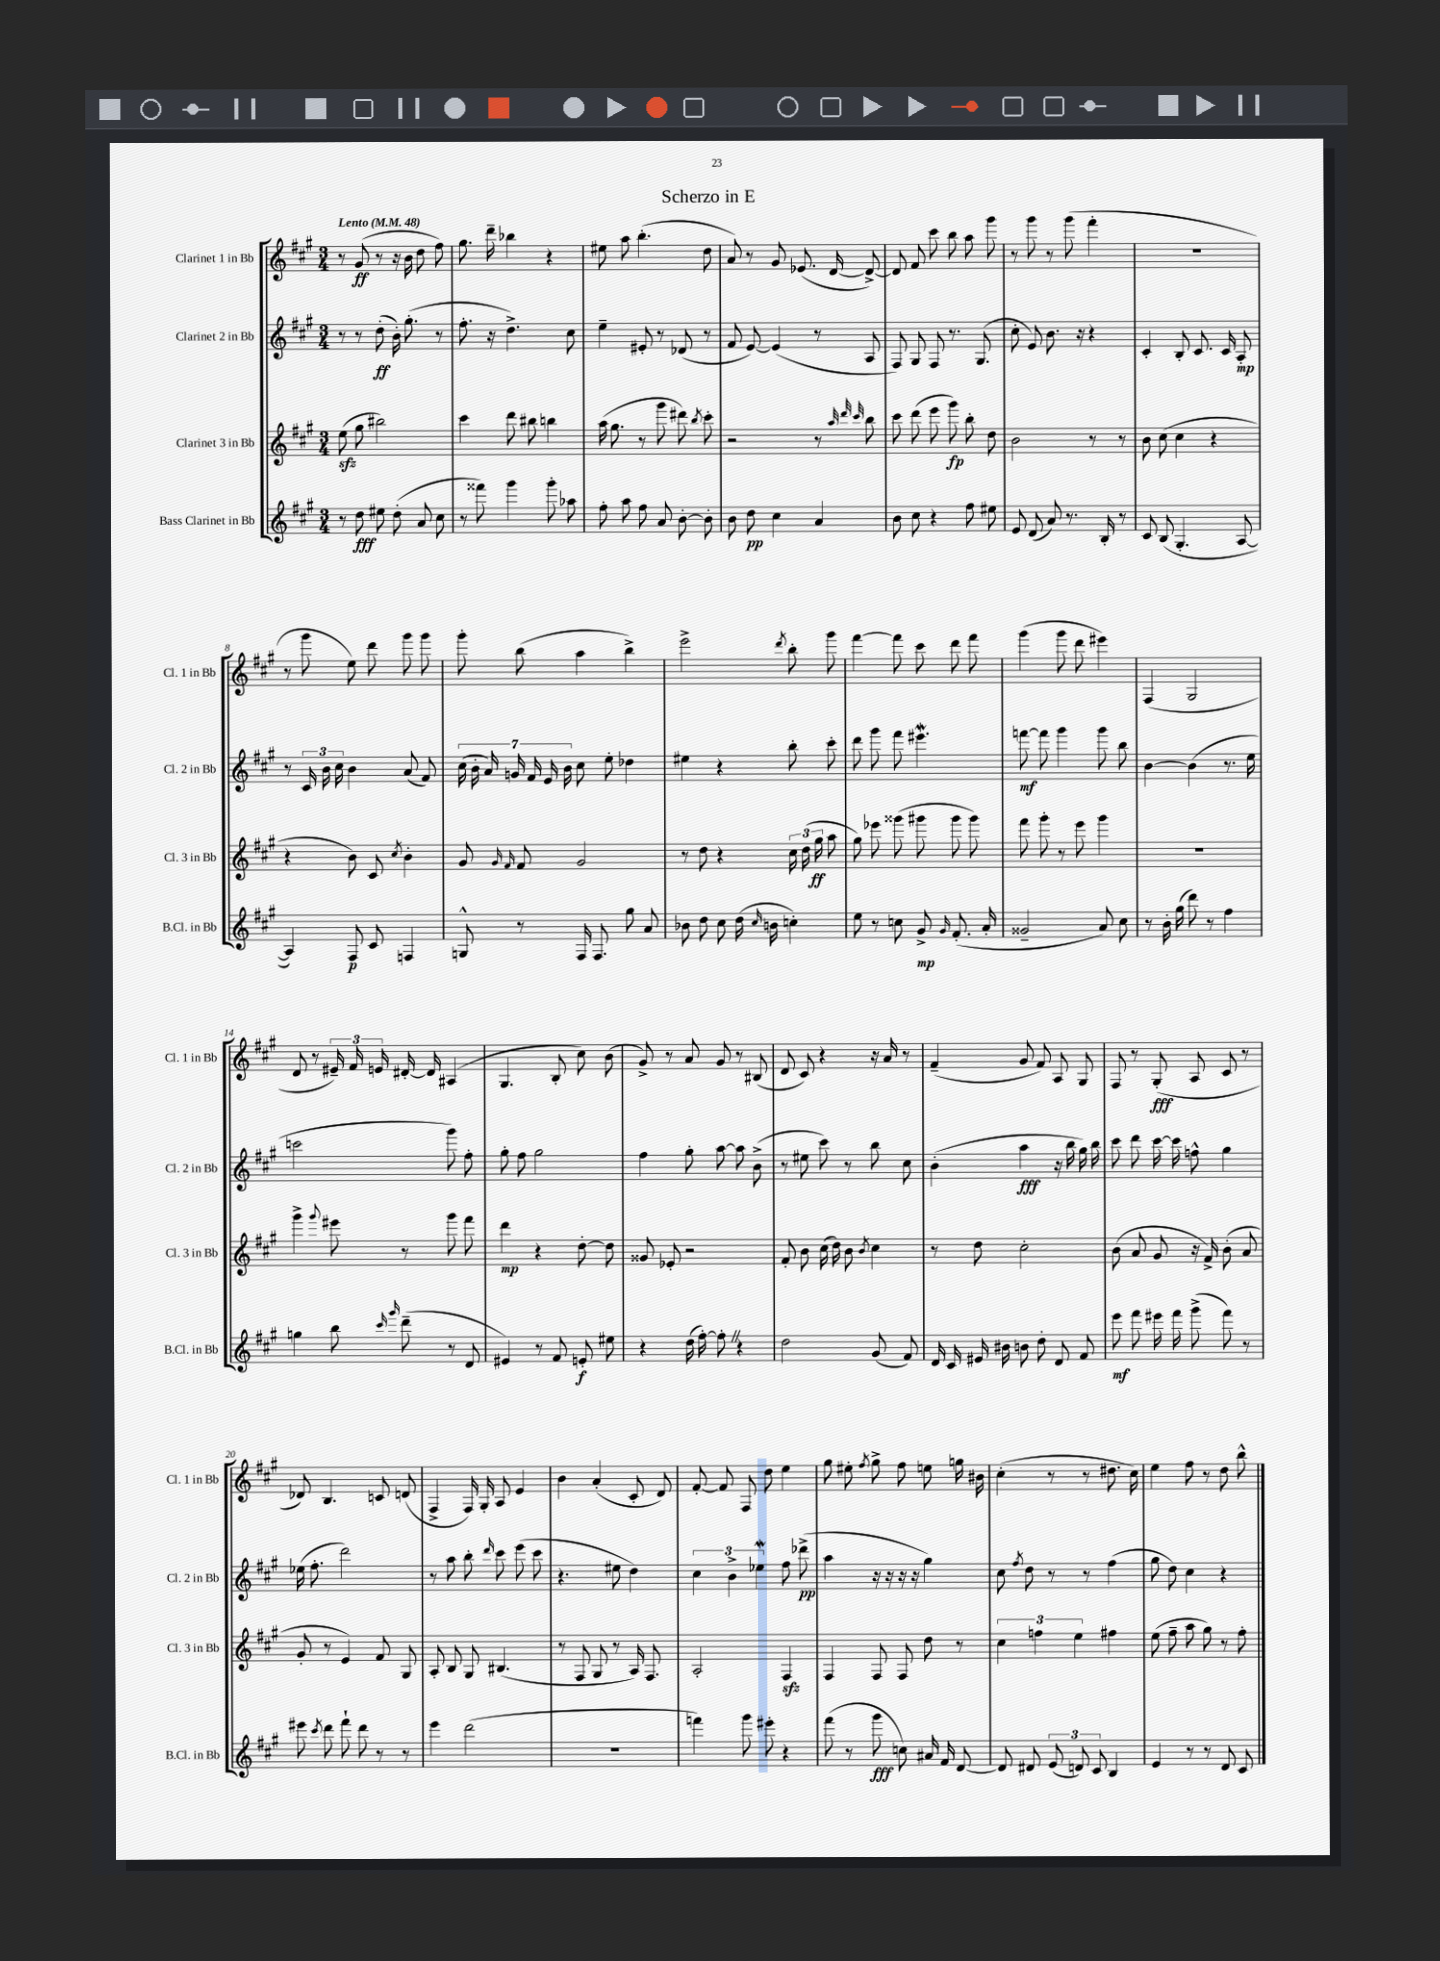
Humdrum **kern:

**kern	**kern	**kern	**kern
*staff4	*staff3	*staff2	*staff1
*clefG2	*clefG2	*clefG2	*clefG2
*k[f#c#g#]	*k[f#c#g#]	*k[f#c#g#]	*k[f#c#g#]
*M3/4	*M3/4	*M3/4	*M3/4
*MM48	*MM48	*MM48	*MM48
8r	(8ee\	8r	8r
8dd\	8gg#\	8r	(8g#/
8ee#\	2bb#\)	(8dd'\	8r
(8dd'\	.	16b'\)	16r
.	.	(8.gg#'\	16b\
8a/	.	.	8dd\
8cc#\	.	8r	8ff#\)
=	=	=	=
8r	4ccc#\	8.ff#'\	8.gg#\
8fff##\)	.	.	.
.	.	16r	16ddd~\
4ggg#\	8ddd\	4.dd^\)	4bb-\
.	8bb#\	.	.
8ggg#'\	4bb\	.	4r
8aa-\	.	8cc#\	.
=	=	=	=
8ff#'\	(16aa\	4ee~\	8ee#\
.	8.gg#\	.	.
8aa\	.	.	8aa\
8ff#\	8r	8e#'/	(4.bb'\
8a/	8ggg#\	8r	.
[8b'\	8ddd#\)	(8d-/	.
.	8qbb/	.	.
8b'\]	8ccc#'\	8r	8dd\
=	=	=	=
8b\	2r	8f#/	8a/)
8dd\	.	[8e/)	8r
4cc#\	.	(4e/]	8g#/
.	.	.	(8.e-/
4a/	8r	8r	.
.	.	.	[16d/
.	32qqaa/	.	.
.	32qqddd/	.	.
.	32qqccc#/	.	.
.	8bb\	8A/	8d^/_)
=	=	=	=
8b\	8ccc#\	8F#/)	8d/]
8cc#\	(8ddd\	8G#/	8f#/
4r	8eee\	8F#/	8ccc#\
.	8ggg#\)	8.r	8bb\
8ff#\	8bb'\	.	8aa\
.	.	(8.G#/	.
8ee#\	8dd\	.	8ggg#\
=	=	=	=
8e/	2b\	8cc#'\	8r
(8d/	.	8e/)	8ggg#\
8a/)	.	8.b\	8r
8.r	.	.	(8ggg#\
.	.	16r	.
.	8r	4r	4fff#'\
16B'/	.	.	.
8r	8r	.	.
=	=	=	=
8c#/	8b\	4c#'/	2.r
(8B/	(8cc#\	.	.
4.G#'/	4cc#\	8B'/	.
.	.	8.c#/	.
.	4r	.	.
.	.	16c#/	.
[8A/	.	8A'/	.
=	=	=	=
4A/])	4r	8r	8r
.	.	24c#/	8ggg#\
.	.	24b\	.
.	.	24cc#\	.
8F#/	8b\)	4b\	8ee\)
8c#/	8c#/	.	8ddd\
.	8qcc#/	.	.
4F/	4b'\	(8a/	8ggg#\
.	.	8f#/)	8ggg#\
=	=	=	=
8G^^/	8g#/	(28cc#\	8ggg#'\
.	.	28b'\	.
.	.	28a/)	.
.	.	28g/	.
.	16qqg#/	.	.
.	16qqf#/	.	.
8r	8f#/	.	(8bb\
.	.	28f#/	.
.	.	28e/	.
.	.	28b\	.
16F#/	2g#/	8cc#\	4aa\
8.F#/	.	.	.
.	.	8ee'\	.
8gg#\	.	4dd-\	4bb^\)
8a/	.	.	.
=	=	=	=
8b-\	8r	4ee#\	2eee^\
8dd\	8dd\	.	.
8cc#\	4r	4r	.
(16dd\	.	.	.
16qqcc#/	.	.	.
16b\	.	.	.
.	.	.	8qddd/
4cc'\)	24cc#\	8bb'\	8bb'\
.	(24dd\	.	.
.	24gg#\	.	.
.	8aa\	8ccc#'\	8ggg#\
=	=	=	=
8ee\	8gg#\)	8ddd\	[4fff#\
8r	8eee-\	8ggg#\	.
8cc\	(8ggg##\	8fff#\	8fff#\]
8g#^/	8ggg#\	4.eee#\	8ccc#\
16qqg#/	.	.	.
(8.f#'/	8ggg#\	.	8ddd\
.	8ggg#\)	.	8fff#\
16a'/	.	.	.
=	=	=	=
2g##~/	8fff#\	[8fff\	(4ggg#\
.	8ggg#'\	8fff\]	.
.	8r	4ggg#\	8ggg#\
.	8eee\	.	8ddd\
8a/)	4ggg#\	8ggg#\	4eee#\)
8cc#\	.	8bb\	.
=	=	=	=
8r	2.r	[4b\	(4F#/
16b'\	.	.	.
(16gg#\	.	.	.
8ddd\)	.	(4b\]	2G#/
8r	.	.	.
4ff#\	.	8.r	.
.	.	16ee\	.
=	=	=	=
4gg\	4ggg#^\	2ccc\	8d/
.	.	.	8r
.	8qqggg#/	.	.
8bb\	8eee#\	.	24e#~/)
.	.	.	24f#/
.	.	.	24e/
16qqccc#/	.	.	.
16qqggg#/	.	.	.
(8ddd~\	8r	.	[16d#'/
.	.	.	16d#/]
8r	8ggg#\	8ggg#\)	(4A#/
8d/	8fff#\	8ff#'\	.
=	=	=	=
4e#/)	4ddd\	8gg#'\	4.G#/
.	.	8ff#\	.
8r	4r	2gg#\	.
8f#/	.	.	8B'/
8e'/	[8dd'\	.	8cc#\)
8ee#\	8dd\]	.	(8b\
=	=	=	=
4r	8g##/	4ff#\	8g#^/)
.	8e-'/	.	8r
(16dd\	2r	8gg#'\	8a/
[16ff#'\)	.	.	.
8ff#'\]	.	[8aa\	8g#/
4r	.	8aa\]	8r
.	.	(8b^\	(8B#/
=	=	=	=
2dd\	8f#'/	8r	8d/
.	8b\	8ee#\	8c#/)
.	(16cc#\	8ccc#\)	4r
.	16dd\)	.	.
.	8b\	8r	.
.	8qb/	.	.
(8g#/	4cc#\	8bb\	16r
.	.	.	16a/
8f#/)	.	8cc#\	8r
=	=	=	=
16d/	8r	(4b'\	(4f#~/
16c#/	.	.	.
16e#/	8dd\	.	.
16b#\	.	.	.
8b\	2cc#'\	4aa\	8g#/
8dd'\	.	.	8f#/)
8d/	.	16r	8A/
.	.	16bb\	.
8f#/	.	16gg#\)	8G#/
.	.	16bb\	.
=	=	=	=
8eee\	(8b\	8ccc#\	8F#/
8fff#\	8a/	8ddd\	8r
16eee#\	8g#/	[16ccc#\	(8G#'/
16fff#\	.	16ccc#\]	.
(8ggg#^\	16r	8ff^^\	8A/
.	16f#^/)	.	.
8fff#\)	(8b'\	4gg#\	8c#/
8r	8a/	.	8r
=	=	=	=
8eee#\	8g#'/	(16ee-\	8d-/)
.	.	8.ff#'\	.
8qccc#/	.	.	.
8ddd\	8r	.	4.B/
8fff#`\	4e/)	2ddd\)	.
8ddd\	.	.	.
8r	8f#/	.	8c/
8r	8G#/	.	(8d/
=	=	=	=
4eee\	8A'/	8r	4F#^/
.	8B/	8aa\	.
(2ddd\	8G#/	8bb'\	16F#/)
.	.	.	16G#'/
.	.	16qqddd/	.
.	(4.B#/	8ccc#\	8A/
.	.	(8eee\	4e/
.	.	8ccc#\	.
=	=	=	=
2.r	8r	4.r	4b\
.	8F#/	.	.
.	8G#/	.	(4a'/
.	8r	8ee#\	.
.	16A/)	4dd\)	8c#'/
.	8.F#/	.	.
.	.	.	8d/)
=	=	=	=
4fff\)	2A'/	6cc#\	[8f#'/
.	.	.	8f#/]
.	.	6b^\	.
8ggg#\	.	.	8F#/
.	.	6ee-\	.
8eee#'\	.	.	8dd\
4r	4F#/	8ff#\	4ee\
.	.	(8ddd-^\	.
=	=	=	=
(8fff#\	4F#/	4aa\	8gg#\
8r	.	.	8ee#'\
.	.	.	8qff#/
8ggg#\	8F#/	16r	8gg#^\
.	.	16r	.
8cc\)	8F#/	16r	8ff#\
.	.	16r	.
16a#/	8dd\	4gg#\)	8ee\
16f#/	.	.	.
[8d/	8r	.	16gg\
.	.	.	16b#\
=	=	=	=
8d/]	6cc#\	8cc#\	(4cc#'\
.	.	8qff#/	.
8d#/	.	8dd\	.
.	6ff\	.	.
(12e/	.	8r	8r
12d/)	6ee\	.	.
.	.	8r	8r
12c#/	.	.	.
4B/	4ff#\	(4ff#\	8.dd#\
.	.	.	16cc#\)
=	=	=	=
4e/	(8ee\	8gg#\	4ee\
.	8ff#~\	8dd\)	.
8r	8aa\	4cc#\	8ff#\
8r	8gg#\)	.	8r
8d/	8r	4r	8dd\
8c#/	8ff#'\	.	8bb^^\
==	==	==	==
*-	*-	*-	*-
